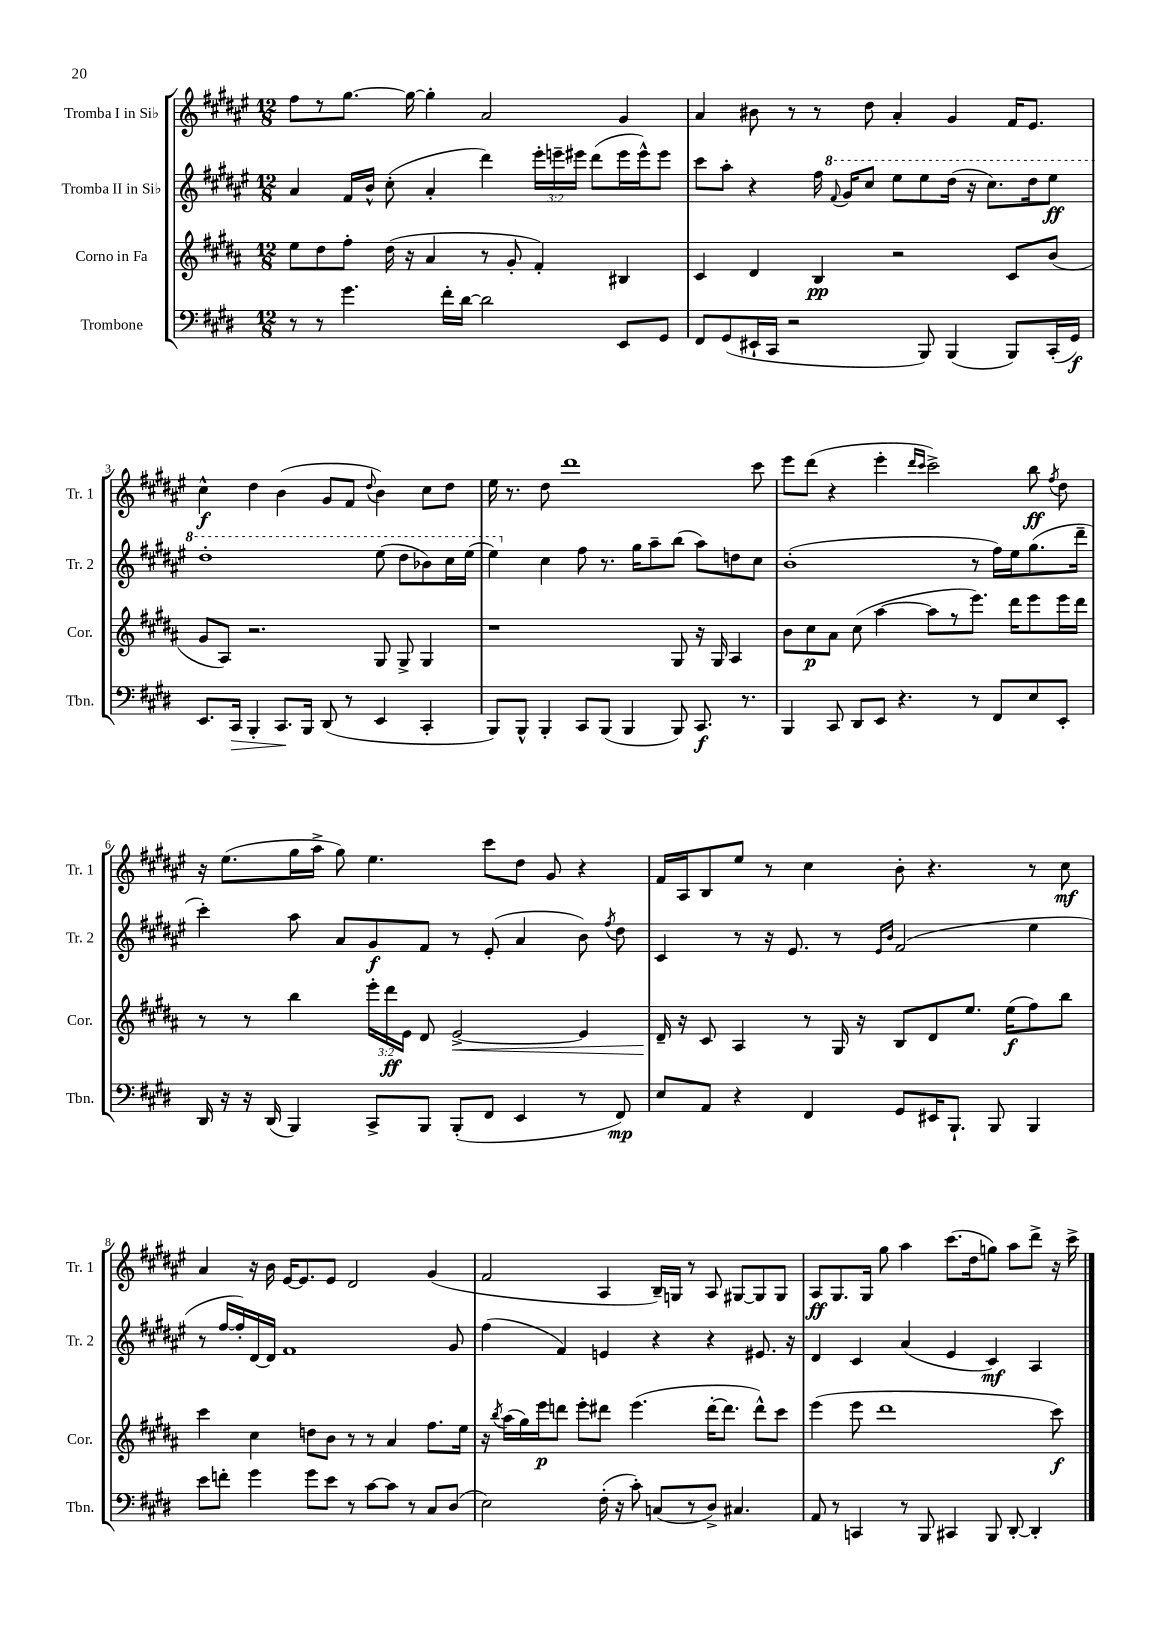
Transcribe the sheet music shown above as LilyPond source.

<<
\new StaffGroup <<
\new Staff = "s0" \with { instrumentName = "Tromba I in Sib" shortInstrumentName = "Tr. 1" } {
    \clef treble \key fis \major \numericTimeSignature \time 12/8
    \autoBeamOff fis''8[ r8 gis''8.]~ gis''16~ gis''4-. ais'2 gis'4 |
    ais'4 bis'8 r8 r8 dis''8 ais'4-. gis'4 fis'16[ eis'8.] |
    cis''4-^\f dis''4 b'4( gis'8[ fis'8] \appoggiatura { dis''8 } b'4) cis''8[ dis''8] |
    eis''16 r8. dis''8 dis'''1 cis'''8 |
    eis'''8[ dis'''8]( r4 eis'''4-. \grace { dis'''16[ cis'''16] } cis'''2->) b''8\ff \acciaccatura { fis''8 } dis''8 |
    r16 eis''8.[( gis''16 ais''16]-> gis''8) eis''4. cis'''8[ dis''8] gis'8 r4 |
    fis'16[ ais16 b8 eis''8] r8 cis''4 b'8-. r4. r8 cis''8\mf |
    ais'4 r16 b'16 eis'16[~ eis'8. eis'8] dis'2 gis'4( |
    fis'2 ais4 b16[--) g16] r8 ais8 gis8[~ gis8 gis8] |
    ais8[\ff gis8. gis16] gis''8 ais''4 cis'''8.[( dis''16 g''8]) ais''8[ dis'''8]-> r16 cis'''16-> \bar "|." |
}
\new Staff = "s1" \with { instrumentName = "Tromba II in Sib" shortInstrumentName = "Tr. 2" } {
    \clef treble \key fis \major \numericTimeSignature \time 12/8 \override Staff.TupletNumber.text = #tuplet-number::calc-fraction-text
    \autoBeamOff ais'4 fis'16[ b'16]-^ cis''8-.( ais'4-. dis'''4) \tuplet 3/2 { eis'''16[-. e'''16-- eis'''16] } dis'''8[( eis'''16 eis'''16-^) eis'''8] |
    cis'''8[ ais''8]-. r4 fis''16 \ottava #1 \appoggiatura { fis''8 } gis''16[ cis'''8] eis'''8[ eis'''8 dis'''16]( r16 cis'''8.[) dis'''16 eis'''8]\ff |
    dis'''1-. eis'''8( dis'''8[ bes''8) cis'''16 eis'''16]( |
    eis'''4) \ottava #0 cis''4 fis''8 r8. gis''16[ ais''8-- b''8]( ais''8[) d''8 cis''8] |
    b'1-.( r8 fis''16[) eis''16 gis''8.( dis'''16]-- |
    cis'''4-.) ais''8 ais'8[ gis'8\f fis'8] r8 eis'8-.( ais'4 b'8) \acciaccatura { fis''8 } dis''8 |
    cis'4 r8 r16 eis'8. r8 \grace { eis'16[ b'16] } fis'2( eis''4 |
    r8 fis''16[~ fis''16-.) dis'16~ dis'16] fis'1 gis'8 |
    fis''4( fis'4) e'4 r4 r4 eis'8. r16 |
    dis'4 cis'4 ais'4( eis'4 cis'4\mf) ais4 \bar "|." |
}
\new Staff = "s2" \with { instrumentName = "Corno in Fa" shortInstrumentName = "Cor." } {
    \clef treble \key b \major \numericTimeSignature \time 12/8 \override Staff.TupletNumber.text = #tuplet-number::calc-fraction-text
    \autoBeamOff e''8[ dis''8 fis''8]-. dis''16( r16 ais'4 r8 gis'8-. fis'4-.) bis4 |
    cis'4 dis'4 b4\pp r2 cis'8[ b'8]( |
    gis'8[ ais8]) r2. gis8 gis8-> gis4 |
    r1 gis8 r16 gis16 ais4 |
    b'8[ cis''8\p ais'8] cis''8( ais''4~ ais''8[ r8 e'''8.]) dis'''16[ e'''8 e'''16 dis'''16] |
    r8 r8 b''4 \tuplet 3/2 { e'''16[-. dis'''16\ff e'16] } dis'8 e'2~->\< e'4 |
    dis'16--\! r16 cis'8 ais4 r8 gis16 r16 b8[ dis'8 e''8.] e''16[\f( fis''8) b''8] |
    cis'''4 cis''4 d''8[ b'8] r8 r8 ais'4 fis''8.[ e''16] |
    r16 \acciaccatura { b''8 } ais''16[( gis''16) e'''16\p d'''8] e'''8[-. dis'''8] e'''4.( dis'''16[~-. dis'''8.] dis'''8[-^) cis'''8] |
    e'''4( e'''8 dis'''1 cis'''8\f) \bar "|." |
}
\new Staff = "s3" \with { instrumentName = "Trombone" shortInstrumentName = "Tbn." } {
    \clef bass \key e \major \numericTimeSignature \time 12/8
    \autoBeamOff r8 r8 gis'4. fis'16[-. dis'16]~ dis'2 e,8[ gis,8] |
    fis,8[ gis,8( eis,16-! cis,16] r2 b,,8) b,,4( b,,8[) cis,16-.( gis,16]\f) |
    e,8.[ cis,16]\> b,,4-. cis,8.[\! b,,16] dis,8( r8 e,4 cis,4-. |
    b,,8[) b,,8]-^ b,,4-. cis,8[ b,,8]( b,,4 b,,8) cis,8.\f r8. |
    b,,4 cis,8 dis,8[ e,8] r4. r8 fis,8[ e8 e,8]-. |
    dis,16 r16 r16 dis,16( b,,4) cis,8[-> b,,8] b,,8[-.( fis,8] e,4 r8 fis,8\mp) |
    e8[ a,8] r4 fis,4 gis,8[ eis,16 b,,8.]-! b,,8 b,,4 |
    e'8[ f'8]-. gis'4 gis'8[ e'8] r8 cis'8[~ cis'8] r8 cis8[ dis8]( |
    e2) fis16-.( r16 cis'8-.) c8[( r8 dis8]->) cis4. |
    a,8 r8 c,4 r8 b,,8 cis,4 b,,8 dis,8~-. dis,4-. \bar "|." |
}
>>
>>
